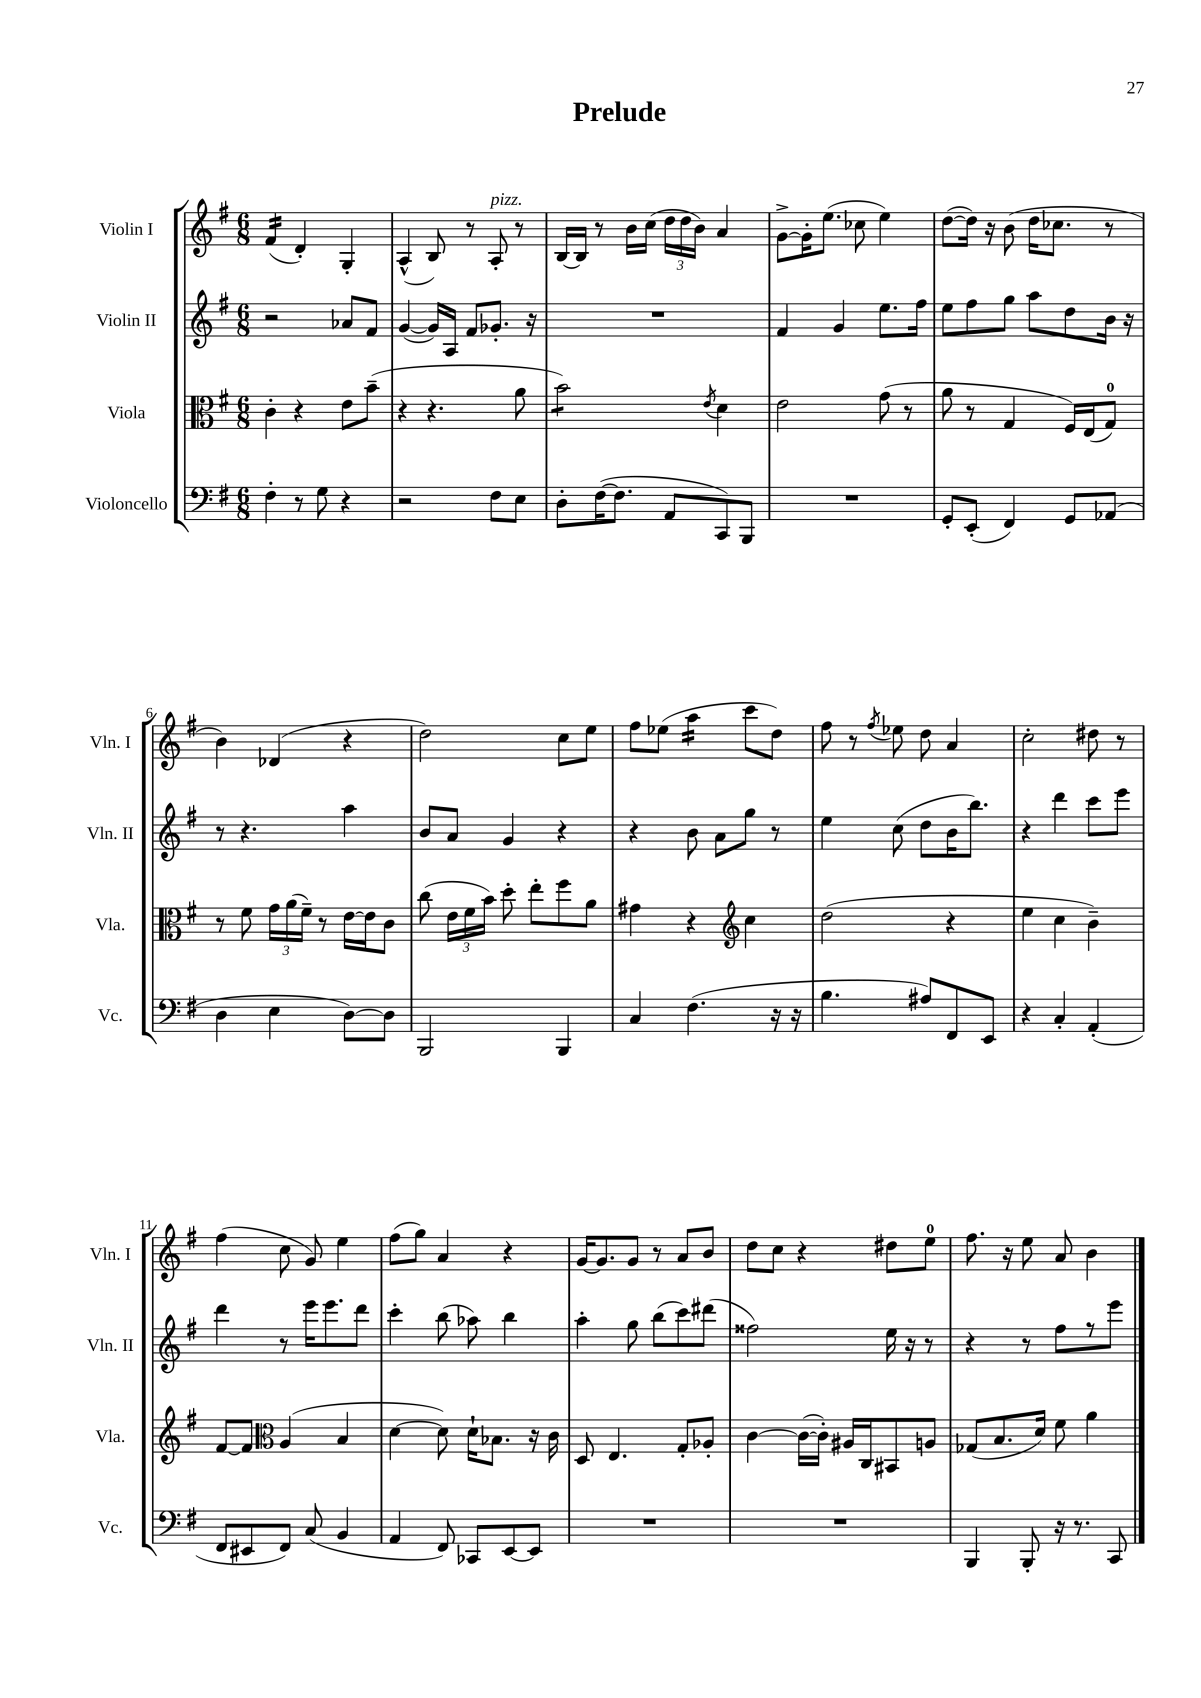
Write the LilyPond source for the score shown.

\header { title = "Prelude" }
<<
\new StaffGroup <<
\new Staff = "s0" \with { instrumentName = "Violin I" shortInstrumentName = "Vln. I" } {
    \clef treble \key g \major \numericTimeSignature \time 6/8
    \autoBeamOff fis'4:16( d'4-.) g4-. |
    a4-^( b8) r8 a8-.^\markup { \italic "pizz." } r8 |
    b16[~ b16] r8 b'16[ c''16]( \tuplet 3/2 { d''16[ d''16 b'16]) } a'4 |
    g'8[~-> g'16-. e''8.]( ces''8 e''4) |
    d''8[~( d''16]) r16 b'8( d''16[ ces''8.] r8 |
    b'4) des'4( r4 |
    d''2) c''8[ e''8] |
    fis''8[ ees''8]( a''4:16 c'''8[ d''8]) |
    fis''8 r8 \acciaccatura { fis''8 } ees''8 d''8 a'4 |
    c''2-. dis''8 r8 |
    fis''4( c''8 g'8) e''4 |
    fis''8[( g''8]) a'4 r4 |
    g'16[~ g'8. g'8] r8 a'8[ b'8] |
    d''8[ c''8] r4 dis''8[ e''8]-0 |
    fis''8. r16 e''8 a'8 b'4 \bar "|." |
}
\new Staff = "s1" \with { instrumentName = "Violin II" shortInstrumentName = "Vln. II" } {
    \clef treble \key g \major \numericTimeSignature \time 6/8
    \autoBeamOff r2 aes'8[ fis'8] |
    g'4~( g'16[) a16] fis'8[ ges'8.]-. r16 |
    R2. |
    fis'4 g'4 e''8.[ fis''16] |
    e''8[ fis''8 g''8] a''8[ d''8 b'16] r16 |
    r8 r4. a''4 |
    b'8[ a'8] g'4 r4 |
    r4 b'8 a'8[ g''8] r8 |
    e''4 c''8( d''8[ b'16 b''8.]) |
    r4 d'''4 c'''8[ e'''8] |
    d'''4 r8 e'''16[ e'''8. d'''8] |
    c'''4-. b''8( aes''8) b''4 |
    a''4-. g''8 b''8[( c'''8) dis'''8]( |
    fisis''2) e''16 r16 r8 |
    r4 r8 fis''8[ r8 e'''8] \bar "|." |
}
\new Staff = "s2" \with { instrumentName = "Viola" shortInstrumentName = "Vla." } {
    \clef alto \key g \major \numericTimeSignature \time 6/8
    \autoBeamOff c'4-. r4 e'8[ b'8]--( |
    r4 r4. a'8 |
    b'2:8) \acciaccatura { e'8 } d'4 |
    e'2 g'8( r8 |
    a'8 r8 g4 fis16[) e16( g8]-0) |
    r8 fis'8 \tuplet 3/2 { g'16[ a'16( fis'16]--) } r8 e'16[~ e'16 c'8] |
    c''8( \tuplet 3/2 { e'16[ fis'16 b'16]) } d''8-. e''8[-. fis''8 a'8] |
    gis'4 r4 \clef treble c''4 |
    d''2( r4 |
    e''4 c''4 b'4--) |
    fis'8[~ fis'8] \clef alto a4( b4 |
    d'4~ d'8) d'16[-! bes8.] r16 c'16 |
    d8 e4. g8[-. aes8]-. |
    c'4~ c'16[~( c'16]-.) ais16[ c16 bis,8 a8] |
    ges8[( b8. d'16]) fis'8 a'4 \bar "|." |
}
\new Staff = "s3" \with { instrumentName = "Violoncello" shortInstrumentName = "Vc." } {
    \clef bass \key g \major \numericTimeSignature \time 6/8
    \autoBeamOff fis4-. r8 g8 r4 |
    r2 fis8[ e8] |
    d8[-. fis16~( fis8.] a,8[ c,8) b,,8] |
    R2. |
    g,8[-. e,8]-.( fis,4) g,8[ aes,8]( |
    d4 e4 d8[~) d8] |
    b,,2 b,,4 |
    c4 fis4.( r16 r16 |
    b4. ais8[) fis,8 e,8] |
    r4 c4-. a,4-.( |
    fis,8[ eis,8 fis,8]) c8( b,4 |
    a,4 fis,8) ces,8[ e,8~ e,8] |
    R2. |
    R2. |
    b,,4 b,,8-. r16 r8. c,8 \bar "|." |
}
>>
>>
